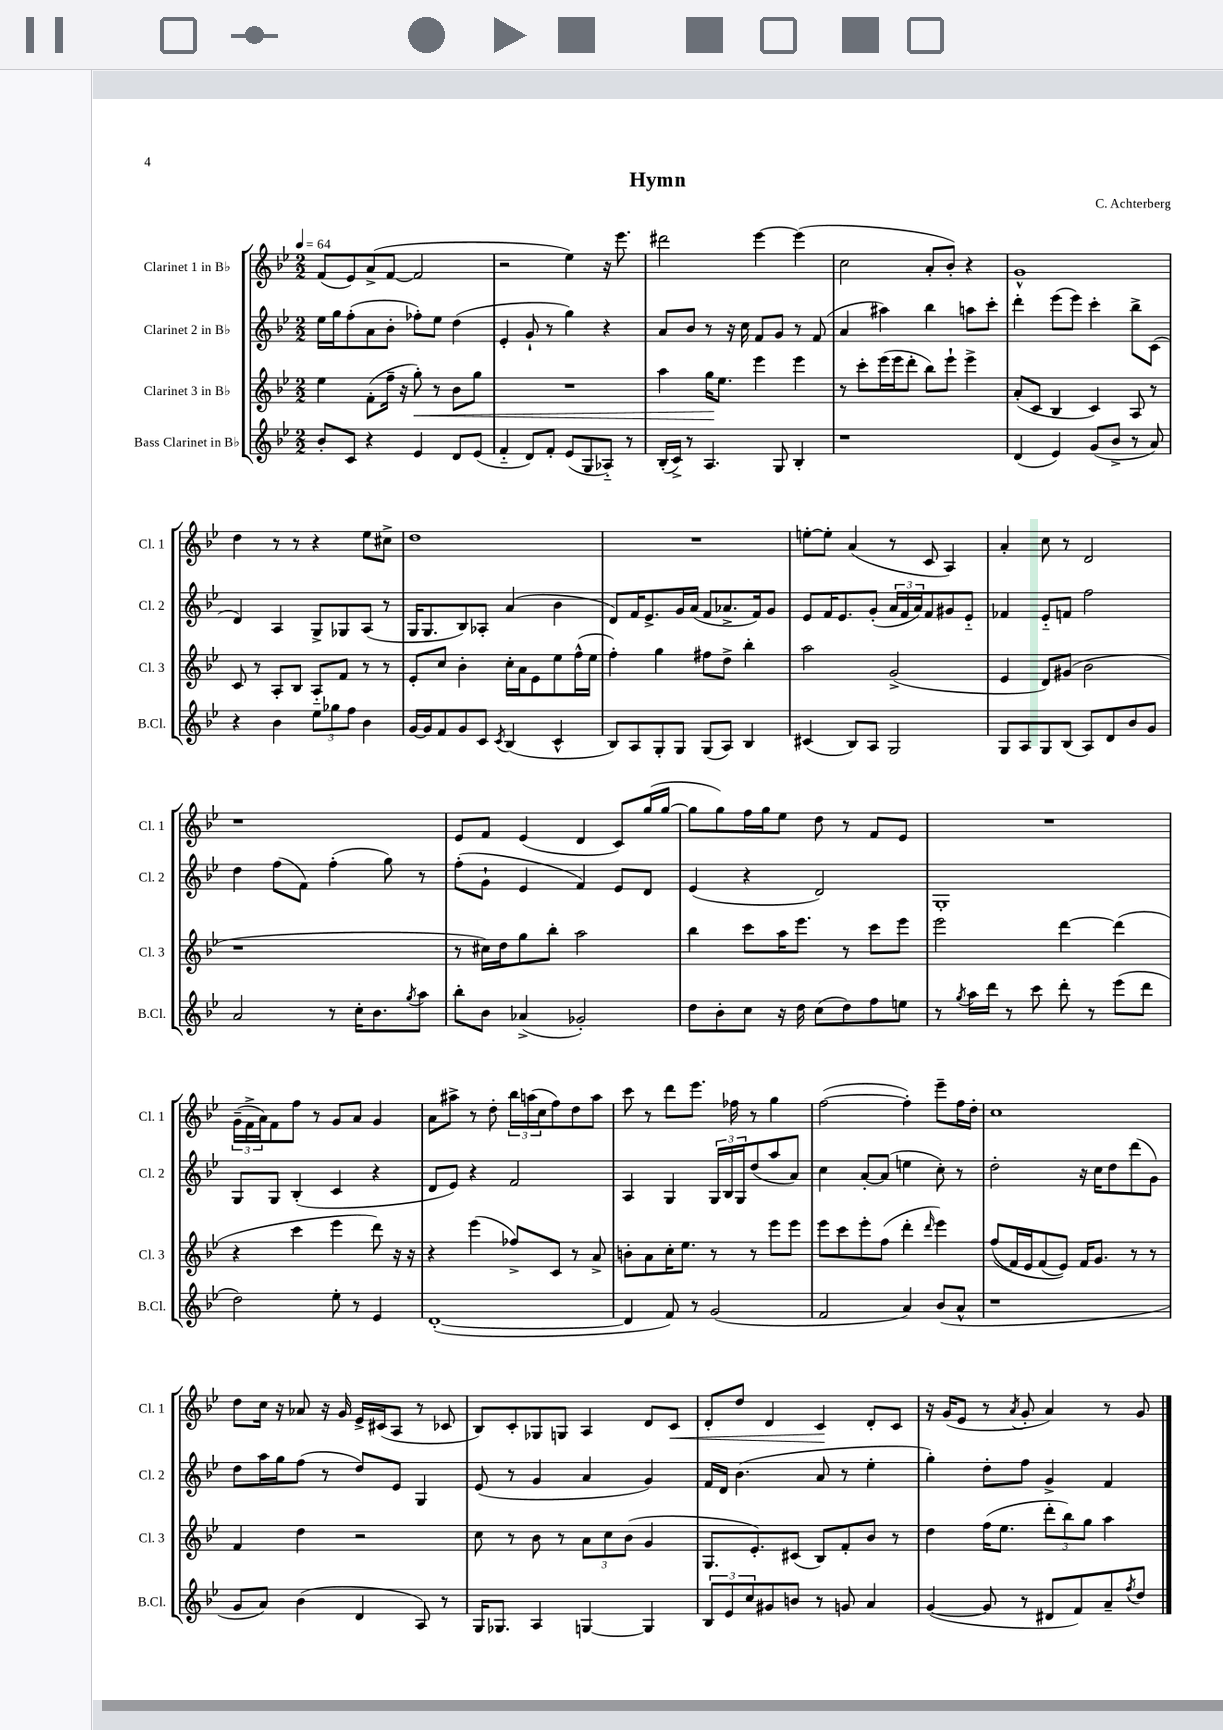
\header { title = "Hymn" composer = "C. Achterberg" }
<<
\new StaffGroup <<
\new Staff = "s0" \with { instrumentName = "Clarinet 1 in Bb" shortInstrumentName = "Cl. 1" } {
    \clef treble \key bes \major \numericTimeSignature \time 2/2 \tempo 4 = 64
    f'8( ees'8) a'8->( f'8~ f'2 |
    r2 ees''4) r16 ees'''8. |
    dis'''2 ees'''4~ ees'''4( |
    c''2 a'8-. bes'8-.) r4 |
    g'1-^ |
    d''4 r8 r8 r4 ees''8 cis''8-> |
    d''1 |
    R1 |
    e''8~-. e''8-. a'4( r8 c'8 a4) |
    a'4-. c''8 r8 d'2 |
    r1 |
    ees'8 f'8 ees'4( d'4 c'8) g''16( g''16~ |
    g''8 g''8) f''16 g''16 ees''8 d''8 r8 f'8 ees'8 |
    R1 |
    \tuplet 3/2 { g'16--( f'16-> a'16) } f'8 f''8 r8 g'8 a'8 g'4 |
    a'8 ais''8-> r8 d''8-. \tuplet 3/2 { bes''16 a''16( c''16 } f''8) d''8 a''8 |
    c'''8 r8 d'''8 ees'''8. fes''16 r8 g''4 |
    f''2~( f''4-.) ees'''8-- f''16 d''16-. |
    c''1 |
    d''8 c''16 r16 aes'8 r16 g'16 ees'16-> cis'16( a8 r8 ces'8 |
    bes8) c'8-. ges8 g8 a4 d'8 c'8\< |
    d'8-. d''8 d'4 c'4\! d'8-. c'8 |
    r16 g'16( ees'8 r8 \acciaccatura { a'8 } g'8-. a'4) r8 g'8 \bar "|." |
}
\new Staff = "s1" \with { instrumentName = "Clarinet 2 in Bb" shortInstrumentName = "Cl. 2" } {
    \clef treble \key bes \major \numericTimeSignature \time 2/2
    ees''16 g''16 f''8-.( a'8 bes'8-. fes''8-.) ees''8 d''4( |
    ees'4-. g'8-! r8 g''4) r4 |
    a'8 bes'8 r8 r16 c''16 f'8 g'8 r8 f'8( |
    a'4 ais''4) bes''4 a''8 c'''8-. |
    d'''4-. ees'''8( ees'''8) c'''4-. bes''8-> c'8( |
    d'4) a4 g8-> ges8 a8( r8 |
    g16 g8. bes8) aes8-. a'4( bes'4 |
    d'8) f'16 ees'8.-> g'16 a'16( f'8 aes'8.-> f'16) g'8 |
    ees'8 f'16 ees'8. g'8-.( \tuplet 3/2 { a'16 f'16 a'16) } f'8 gis'8 ees'8-_ |
    fes'4 ees'8-_ f'8 f''2 |
    d''4 f''8( f'8) f''4-.( g''8) r8 |
    f''8-.( g'8-! ees'4 f'4) ees'8 d'8 |
    ees'4( r4 d'2) |
    g1-. |
    g8 g8 bes4-.( c'4 r4 |
    d'8 ees'8) r4 f'2 |
    a4 g4 \tuplet 3/2 { g16 bes16 g16 } d''8( a''8 a'8) |
    c''4 a'8~-. a'8( e''4 c''8-.) r8 |
    d''2-. r16 c''16 d''8 d'''8( g'8) |
    d''8 a''16 g''16 f''8( r8 d''8) ees'8 g4 |
    ees'8( r8 g'4 a'4 g'4) |
    f'16 d'16 bes'4.( a'8 r8 ees''4-. |
    g''4-.) d''8-. f''8 g'4-> f'4 \bar "|." |
}
\new Staff = "s2" \with { instrumentName = "Clarinet 3 in Bb" shortInstrumentName = "Cl. 3" } {
    \clef treble \key bes \major \numericTimeSignature \time 2/2
    ees''4 f'8-.( f''16-- r16 g''8-.\<) r8 bes'8 g''8 |
    R1 |
    a''4 g''16\! ees''8. ees'''4 ees'''4 |
    r8 c'''8-. ees'''16( ees'''16 d'''8-. bes''8) ees'''8-! ees'''4-> |
    a'8-.( c'8 bes4 c'4) a8 r8 |
    c'8 r8 a8-. bes8 a8-_ f'8 r8 r8 |
    ees'8-. c''8 bes'4-. c''16-. a'16 ees'8 ees''8 f''16-^( ees''16 |
    f''4-.) g''4 fis''8 d''8-> bes''4-. |
    a''2 g'2->( |
    ees'4 d'8) gis'8( bes'2 |
    r1 |
    r8 cis''16) d''16 g''8 bes''8-. a''2 |
    bes''4 c'''8 a''16 ees'''8. r8 c'''8 ees'''8 |
    ees'''2 d'''4~ d'''4( |
    r4 c'''4 ees'''4 d'''8) r16 r16 |
    r4 ees'''4( fes''8->) c'8 r8 a'8-> |
    b'8-. a'8 c''16-. ees''8. r8 r8 ees'''8 ees'''8 |
    ees'''8 c'''8 ees'''8-. f''8( d'''4-. \grace { d'''16 } ees'''4) |
    f''8(\( f'16) ees'16 f'8( ees'8)\) f'16 g'8. r8 r8 |
    f'4 d''4 r2 |
    c''8 r8 bes'8 r8 \tuplet 3/2 { a'8 c''8 bes'8( } g'4 |
    g8. ees'8.-.) cis'8( bes8) f'8-. bes'8 r8 |
    d''4 f''16( ees''8. \tuplet 3/2 { d'''8-. bes''8) g''8 } a''4 \bar "|." |
}
\new Staff = "s3" \with { instrumentName = "Bass Clarinet in Bb" shortInstrumentName = "B.Cl." } {
    \clef treble \key bes \major \numericTimeSignature \time 2/2
    bes'8-. c'8 r4 ees'4 d'8 ees'8( |
    f'4-_ d'8) f'8-. ees'8( g8 aes8-_) r8 |
    bes16-.( c'16->) r8 a4. g8 bes4-. |
    r1 |
    d'4( ees'4) g'8( bes'8-> r8 a'8) |
    r4 bes'4 \tuplet 3/2 { ees''8 ges''8 f''8 } bes'4 |
    g'16~ g'16 f'8 g'8 c'8 \acciaccatura { c'8 } bes4( c'4-^ |
    bes8) a8 g8-. g8 g8( a8) bes4 |
    cis'4( bes8) a8 g2 |
    g8 a8 g8 bes8( a8) d'8 bes'8 g'8 |
    a'2 r8 c''16-. bes'8. \acciaccatura { g''8 } a''8 |
    bes''8-. bes'8 aes'4->( ges'2-.) |
    d''8 bes'8-. c''8 r16 d''16 c''8( d''8) f''8 e''8 |
    r8 \acciaccatura { g''8 } a''16 d'''16 r8 c'''8 d'''8-. r8 ees'''8( d'''8 |
    d''2) ees''8-. r8 ees'4 |
    d'1~-.( |
    d'4 f'8) r8 g'2( |
    f'2 a'4) bes'8( a'8-^ |
    r1 |
    g'8 a'8) bes'4( d'4 a8) r8 |
    g16 ges8. a4 g4~ g4 |
    \tuplet 3/2 { bes8 ees'8 c''8 } gis'8 b'8 r8 g'8 a'4 |
    g'4~( g'8 r8 dis'8 f'8) a'8-- \acciaccatura { f''8 } d''8 \bar "|." |
}
>>
>>
\layout { \context { \Score \remove "Bar_number_engraver" } }
